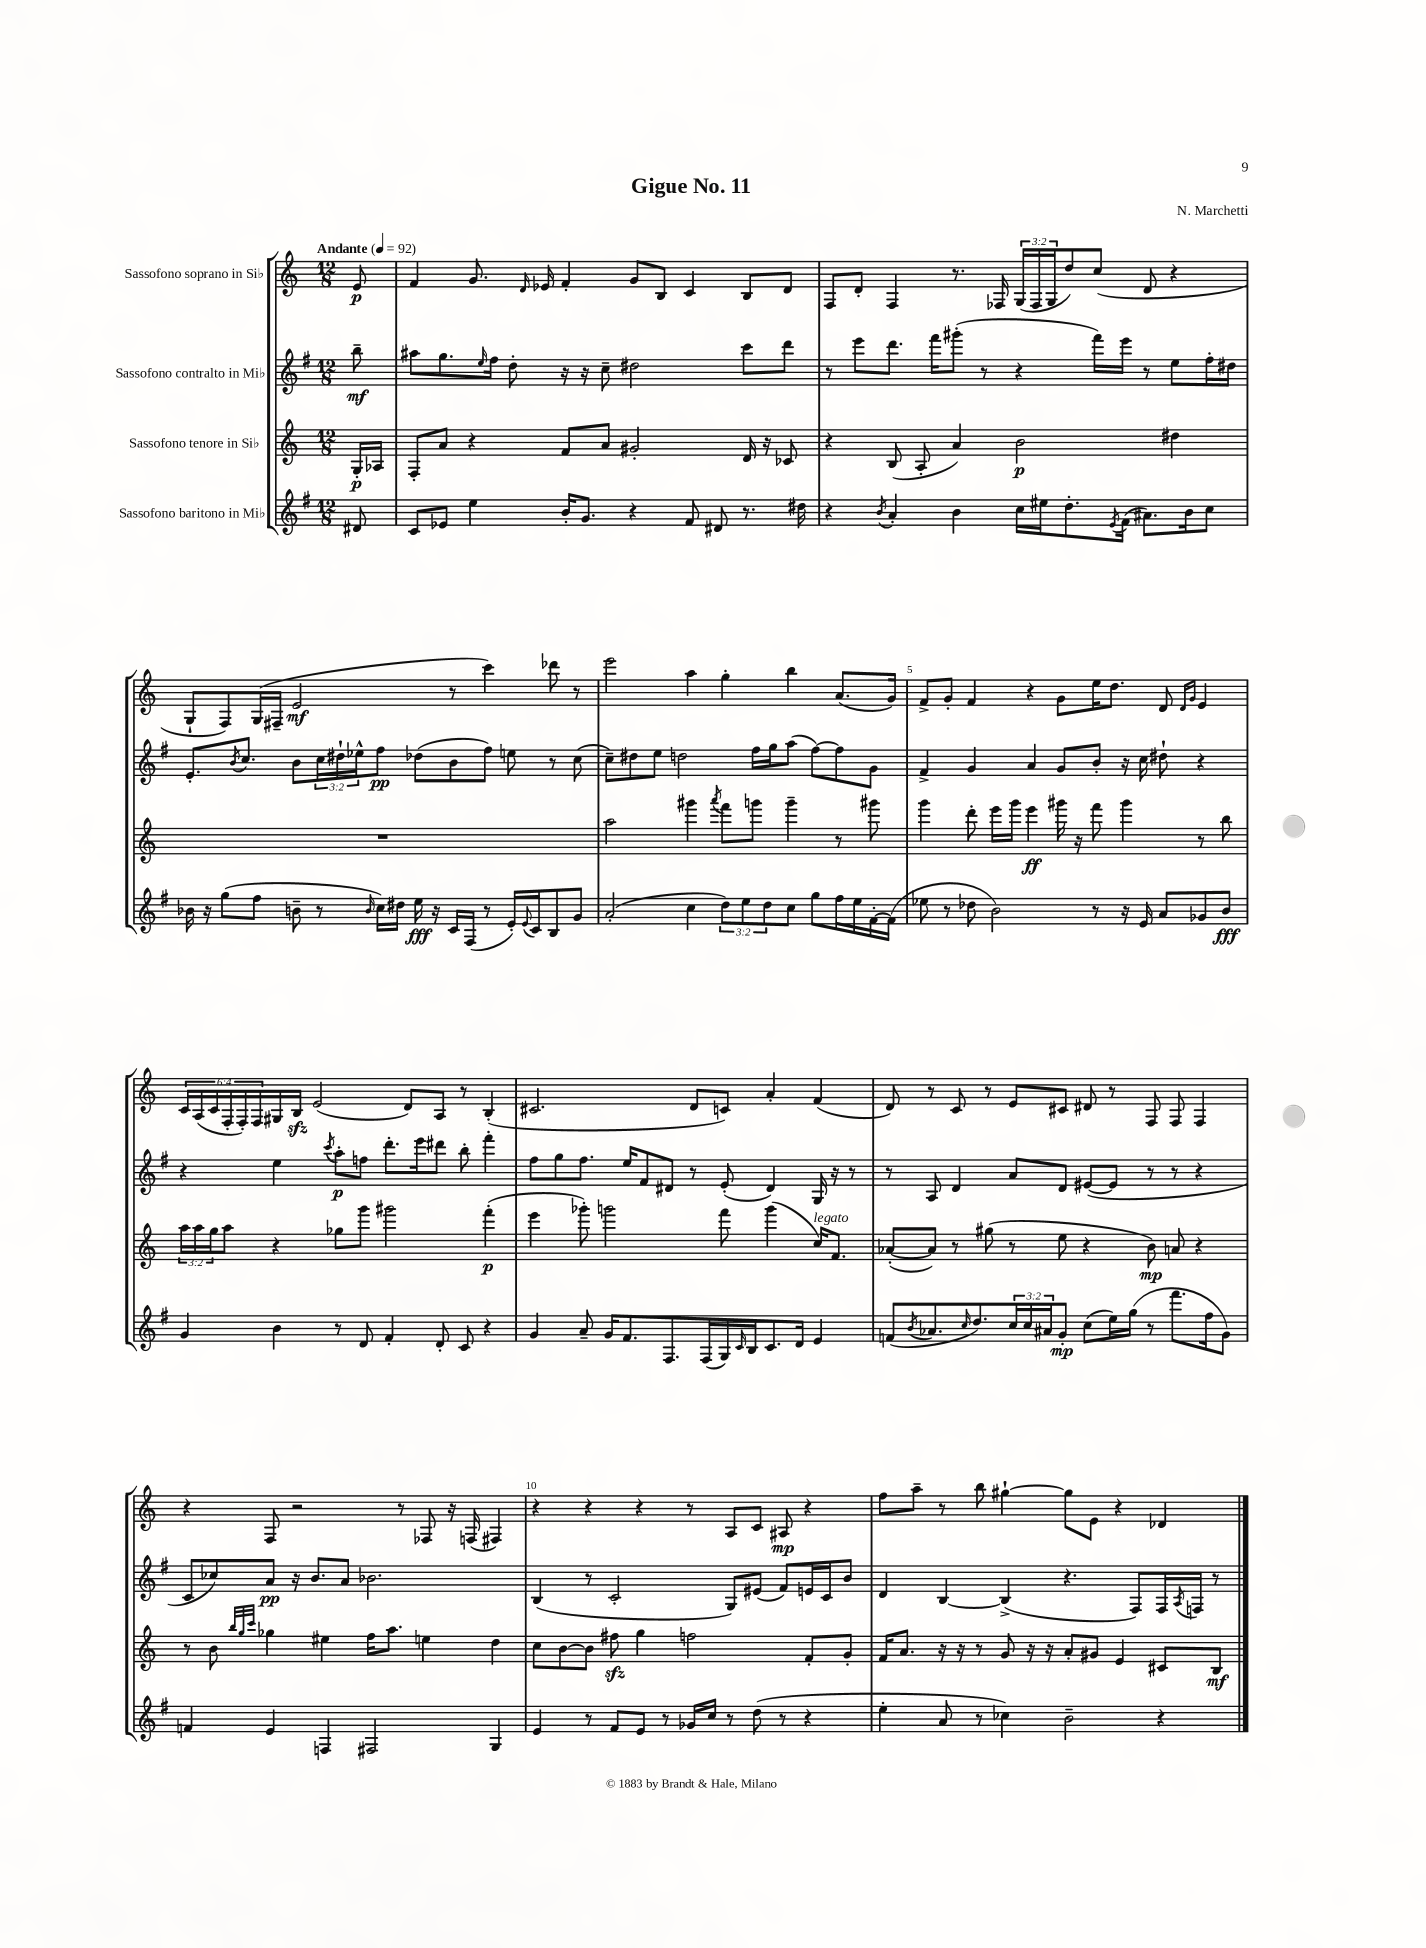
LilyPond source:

\header { title = "Gigue No. 11" composer = "N. Marchetti" }
<<
\new StaffGroup <<
\new Staff = "s0" \with { instrumentName = "Sassofono soprano in Sib" } {
    \clef treble \key c \major \numericTimeSignature \time 12/8 \override Staff.TupletNumber.text = #tuplet-number::calc-fraction-text \partial 8 \tempo "Andante" 4 = 92
    e'8\p |
    f'4 g'8. \grace { d'16 } ees'16 f'4-. g'8 b8 c'4 b8 d'8 |
    f8 d'8-. f4 r8. fes16 \tuplet 3/2 { g16( fes16 g16 } d''8) c''8( d'8 r4 |
    g8-! f8) g16( fis16-- e'2\mf r8 c'''4) des'''8 r8 |
    e'''2 a''4 g''4-. b''4 a'8.( g'16) |
    f'8-> g'8-. f'4 r4 g'8 e''16 d''8. d'8 \grace { d'16 g'16 } e'4 |
    \tuplet 6/4 { c'16 a16( c'16 f16-. f16-.) f16 } gis16 b16\sfz e'2( d'8) a8 r8 b4-.( |
    cis'2. d'8 c'8) a'4-. f'4( |
    d'8) r8 c'8 r8 e'8 cis'8 dis'8 r8 f8 f8 f4 |
    r4 f8 r2 r8 fes8 r16 f16( fis4) |
    r4 r4 r4 r8 a8 c'8 ais8\mp r4 |
    f''8 a''8-- r8 b''8 gis''4~-! gis''8 e'8 r4 des'4 \bar "|." |
}
\new Staff = "s1" \with { instrumentName = "Sassofono contralto in Mib" } {
    \clef treble \key g \major \numericTimeSignature \time 12/8 \override Staff.TupletNumber.text = #tuplet-number::calc-fraction-text \partial 8
    b''8--\mf |
    ais''8 g''8. \grace { e''16 } fis''16 d''8-. r16 r16 c''8-- dis''2 c'''8 d'''8 |
    r8 e'''8 d'''8. fis'''16 gis'''8-.( r8 r4 fis'''16) e'''16 r8 e''8 fis''16-. dis''16 |
    e'8.-. \acciaccatura { b'8 } c''8. b'8 \tuplet 3/2 { c''16 dis''16-! ees''16-^ } fis''8\pp des''8( b'8 fis''8) e''8 r8 c''8( |
    c''8--) dis''8 e''8 d''2 fis''16 g''16 a''8( fis''8~) fis''8 g'8 |
    fis'4-> g'4 a'4 g'8 b'8-. r16 c''16 dis''8-! r4 |
    r4 e''4 \acciaccatura { c'''8 } a''8-.\p f''8 d'''8.-. e'''16 dis'''8 b''8-. fis'''4-. |
    fis''8 g''8 fis''8. e''16 fis'8 dis'8 r8 e'8-.( dis'4) g16 r16 r8 |
    r8 a8 d'4 a'8 d'8 eis'8~( eis'8 r8 r8 r4 |
    c'8 ces''8) a'8\pp r16 b'8. a'8 bes'2. |
    b4( r8 c'2-. g8) eis'8( fis'8) e'16 c'16 b'8 |
    d'4 b4~ b4->( r4. fis8) fis16 \acciaccatura { a8 } f16 r8 \bar "|." |
}
\new Staff = "s2" \with { instrumentName = "Sassofono tenore in Sib" } {
    \clef treble \key c \major \numericTimeSignature \time 12/8 \override Staff.TupletNumber.text = #tuplet-number::calc-fraction-text \partial 8
    g16-.\p aes16 |
    f8-. a'8 r4 f'8 a'8 gis'2-. d'16 r16 ces'8 |
    r4 b8( a8-. a'4) b'2\p dis''4 |
    R1. |
    a''2 gis'''4 \acciaccatura { a'''8 } f'''8 g'''8 g'''4-- r8 gis'''8 |
    g'''4 d'''8-. e'''16 g'''16 e'''4\ff gis'''16 r16 f'''8 gis'''4 r8 b''8 |
    \tuplet 3/2 { a''16 a''16 g''16 } a''8 r4 ges''8 g'''8 gis'''2 f'''4-.\p( |
    e'''4 ges'''8-.) g'''2 f'''8 g'''4( c''16^\markup { \italic "legato" }) f'8. |
    aes'8~-.( aes'8) r8 gis''8( r8 e''8 r4 b'8\mp) a'8 r4 |
    r8 b'8 \grace { b''32 g''32 c'''32 } ges''4 eis''4 f''16 a''8. e''4 d''4 |
    c''8 b'8~ b'8 fis''8\sfz g''4 f''2 f'8-. g'8-. |
    f'16 a'8. r16 r16 r8 g'8 r16 r16 a'8-. gis'8 e'4 cis'8 b8\mf \bar "|." |
}
\new Staff = "s3" \with { instrumentName = "Sassofono baritono in Mib" } {
    \clef treble \key g \major \numericTimeSignature \time 12/8 \override Staff.TupletNumber.text = #tuplet-number::calc-fraction-text \partial 8
    dis'8 |
    c'8 ees'8 e''4 b'16-. g'8. r4 fis'8 dis'8 r8. dis''16 |
    r4 \acciaccatura { b'8 } a'4-. b'4 c''16 eis''16 d''8.-. \acciaccatura { e'8 } fis'16( ais'8.) b'16 c''8 |
    bes'16 r16 g''8( fis''8 b'8-- r8 \grace { b'16 } c''16) dis''16 e''16\fff r16 c'16 fis16( r8 e'16-.) \appoggiatura { e'8 } c'16 b8 g'8 |
    a'2-.( c''4 \tuplet 3/2 { d''8) e''8 d''8 } c''8 g''8 fis''16 e''16 fis'16~-. fis'16( |
    ees''8 r8 des''8 b'2) r8 r16 e'16 a'8 ges'8 b'8\fff |
    g'4 b'4 r8 d'8 fis'4-. d'8-. c'8 r4 |
    g'4 a'8-- g'16 fis'8. fis8. fis16( g16) \grace { c'16 } b16 c'8. d'16 e'4 |
    f'8( \acciaccatura { b'8 } aes'8. \grace { c''16 } d''8.) \tuplet 3/2 { c''16 c''16 ais'16 } g'8-.\mp c''8( e''16) g''16( r8 fis'''8. fis''16 g'8) |
    f'4 e'4 f4 fis2 g4 |
    e'4 r8 fis'8 e'8 r8 ges'16 c''16 r8 d''8( r8 r4 |
    e''4-. a'8 r8 ces''4) b'2-- r4 \bar "|." |
}
>>
>>
\layout { \context { \Score \override BarNumber.break-visibility = ##(#f #t #t) barNumberVisibility = #(every-nth-bar-number-visible 5) } }
